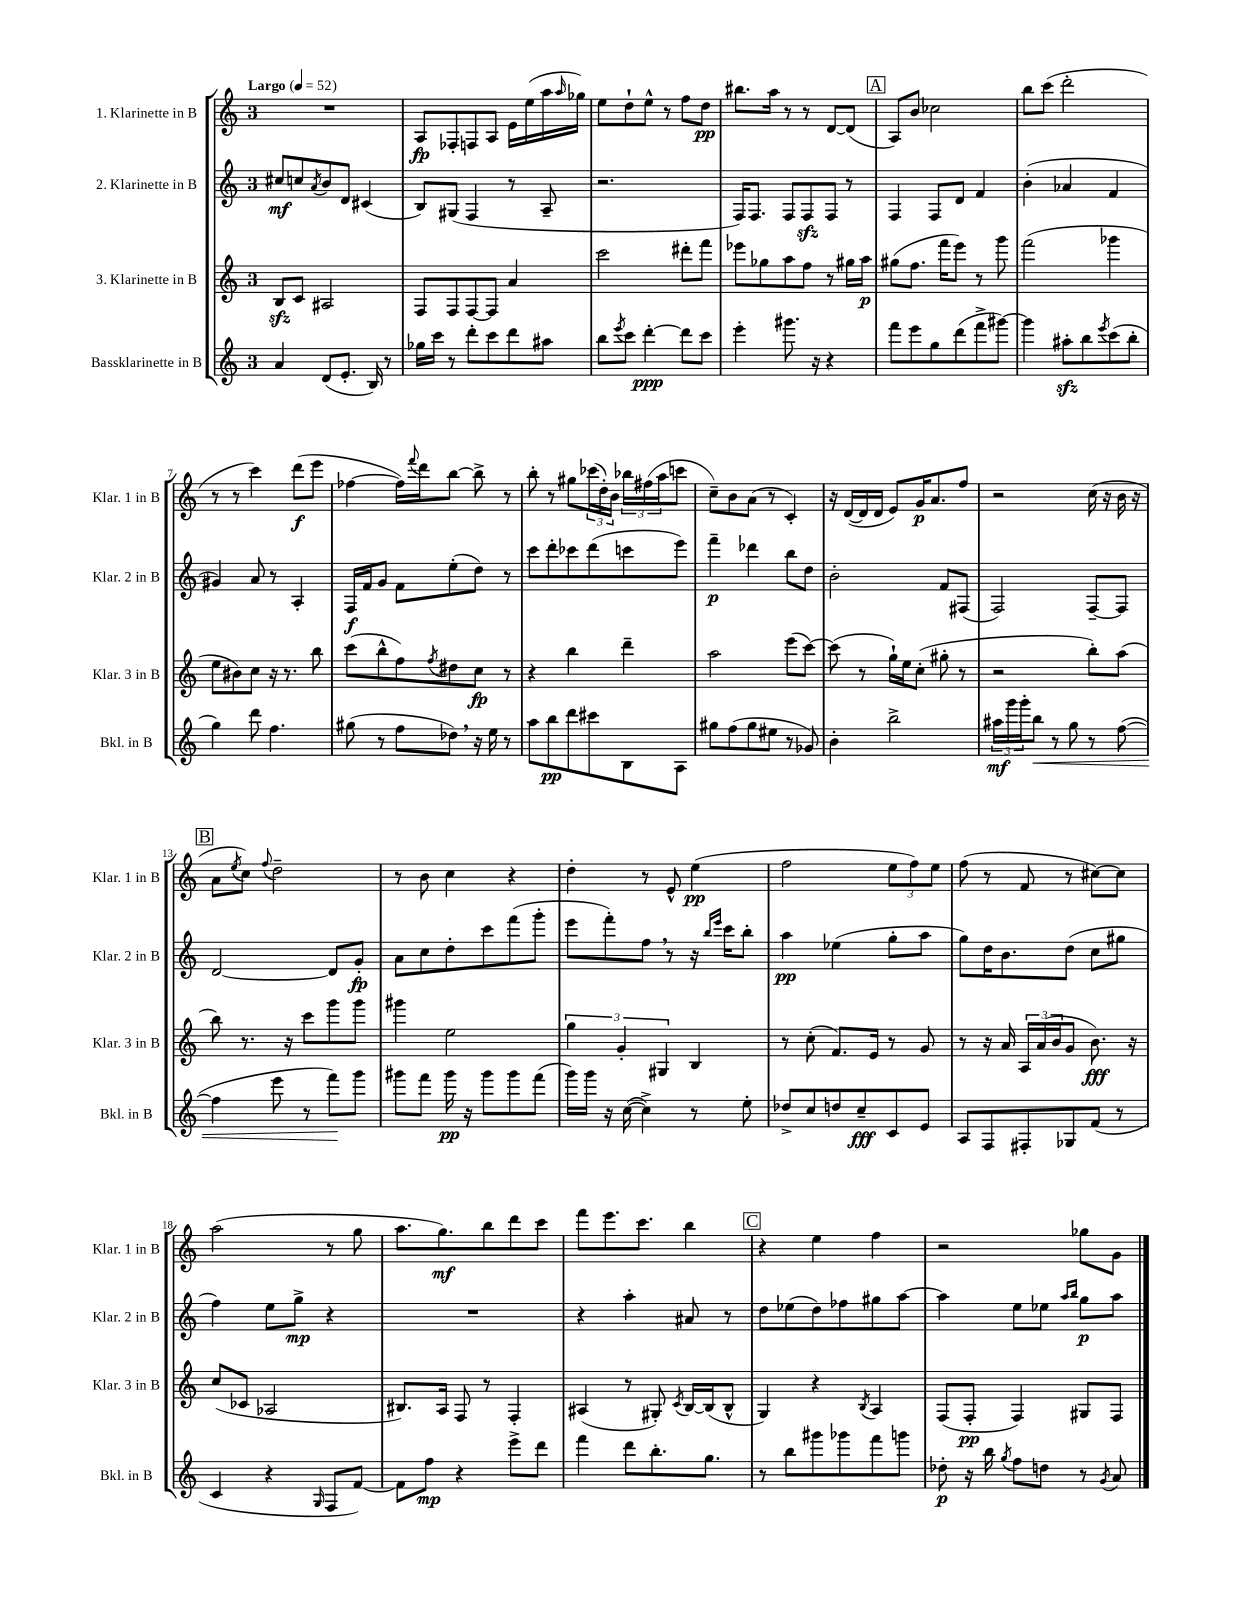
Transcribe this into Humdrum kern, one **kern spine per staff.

**kern	**dynam	**kern	**dynam	**kern	**dynam	**kern	**dynam
*part4	*part4	*part3	*part3	*part2	*part2	*part1	*part1
*staff4	*staff4	*staff3	*staff3	*staff2	*staff2	*staff1	*staff1
*I"Bassklarinette in B	*	*I"3. Klarinette in B	*	*I"2. Klarinette in B	*	*I"1. Klarinette in B	*
*I'Bkl. in B	*	*I'Klar. 3 in B	*	*I'Klar. 2 in B	*	*I'Klar. 1 in B	*
*clefG2	*	*clefG2	*	*clefG2	*	*clefG2	*
*k[]	*	*k[]	*	*k[]	*	*k[]	*
*M3/4	*	*M3/4	*	*M3/4	*	*M3/4	*
*MM52	*	*MM52	*	*MM52	*	*MM52	*
=1	=1	=1	=1	=1	=1	=1	=1
!	!	!	!	!	!	!LO:TX:a:B:t=Largo	!
4a/	.	8Bzz/L	.	8cc#X/L	mf	2.r	.
.	.	8c/J	.	8ccn/	.	.	.
.	.	.	.	8qa/	.	.	.
(8d/L	.	2A#X/	.	8b/	.	.	.
8.e'/J	.	.	.	8d/J	.	.	.
.	.	.	.	(4c#X/	.	.	.
16B/)	.	.	.	.	.	.	.
8r	.	.	.	.	.	.	.
=2	=2	=2	=2	=2	=2	=2	=2
16gg-X\LL	.	8F/L	.	8B/L)	.	8A/L	fp
16ccc\JJ	.	.	.	.	.	.	.
8r	.	8F/	.	(8G#X/J	.	8F-X'/	.
8ddd'\L	.	[8F/	.	4F/	.	8Fn/	.
8ccc\	.	8F/J]	.	.	.	8A/J	.
8ddd\	.	4a/	.	8r	.	16e\LL	.
.	.	.	.	.	.	(16ee\	.
8aa#X\J	.	.	.	8A~/	.	16aa\	.
.	.	.	.	.	.	16qqaa/	.
.	.	.	.	.	.	16gg-X\JJ)	.
=3	=3	=3	=3	=3	=3	=3	=3
8bb\L	.	2ccc\	.	2.r	.	8ee\L	.
8qeee/	.	.	.	.	.	.	.
8ccc\J	.	.	.	.	.	8dd`\	.
[4ddd'\	ppp	.	.	.	.	8ee^^\J	.
.	.	.	.	.	.	8r	.
8ddd\L]	.	8ddd#X'\L	.	.	.	8ff\L	.
8ccc\J	.	8fff\J	.	.	.	8dd\J	pp
=4	=4	=4	=4	=4	=4	=4	=4
4eee'\	.	8eee-X\L	.	16F/KL)	.	8.bb#X\L	.
.	.	.	.	8.F/J	.	.	.
.	.	8gg-X\	.	.	.	.	.
.	.	.	.	.	.	16aa\Jk	.
8.ggg#X\	.	8aa\	.	8F/L	.	8r	.
.	.	8ff\J	.	8Fzz/	.	8r	.
16r	.	.	.	.	.	.	.
4r	.	8r	.	8F/J	.	[8d/L	.
.	.	16gg#X\LL	.	8r	.	(8d/J]	.
.	.	16aa\JJ	p	.	.	.	.
!!LO:REH:place=s1:t=A
=5	=5	=5	=5	=5	=5	=5	=5
8fff\L	.	(8gg#X\L	.	4F/	.	8A/L)	.
8eee\	.	8.ff\J	.	.	.	8b/J	.
8gg\	.	.	.	8F/L	.	2cc-X\	.
.	.	16fff\KL	.	.	.	.	.
(8ddd\	.	8eee\J)	.	8d/J	.	.	.
8fff^\	.	8r	.	4f/	.	.	.
[8ggg#X\J)	.	8ggg\	.	.	.	.	.
=6	=6	=6	=6	=6	=6	=6	=6
4ggg#\]	.	(2fff\	.	(4b'\	.	8bb\L	.
.	.	.	.	.	.	(8ccc\J	.
8aa#Xzz'\L	.	.	.	4a-X/	.	2ddd'\	.
8bb\	.	.	.	.	.	.	.
8qeee/	.	.	.	.	.	.	.
(8ccc\	.	4ggg-X\	.	4f/	.	.	.
8bb'\J	.	.	.	.	.	.	.
!!LO:LB:g=z
=7	=7	=7	=7	=7	=7	=7	=7
4gg\)	.	8ee\L	.	4g#X/)	.	8r	.
.	.	8b#X\)	.	.	.	8r	.
8ddd\	.	8cc\J	.	8a/	.	4ccc\)	.
4.ff\	.	16r	.	8r	.	.	.
.	.	8.r	.	.	.	.	.
.	.	.	.	4A'/	.	(8ddd\L	f
.	.	8bb\	.	.	.	8eee\J	.
=8	=8	=8	=8	=8	=8	=8	=8
(8gg#X\	.	(8ccc\L	.	16F/LL	f	[4ff-X\	.
.	.	.	.	16f/J	.	.	.
8r	.	8bb^^\	.	8g/J	.	.	.
8ff\L	.	8ff\)	.	8f\L	.	16ff-\LL])	.
.	.	.	.	.	.	8qqfff/	.
.	.	.	.	.	.	16ddd\J	.
.	.	8qff/	.	.	.	.	.
8dd-X,\J)	.	8dd#X\	.	(8ee'\	.	[8bb\J	.
16r	.	8cc\J	fp	8dd\J)	.	8bb^\]	.
16ee\	.	.	.	.	.	.	.
8r	.	8r	.	8r	.	8r	.
=9	=9	=9	=9	=9	=9	=9	=9
8aa\L	.	4r	.	8ccc\L	.	8bb'\	.
8bb\	pp	.	.	8ddd'\	.	8r	.
8ddd\	.	4bb\	.	8ccc-X\	.	8gg#X\L	.
8ccc#X\	.	.	.	(8ddd\	.	(24ccc-X\L	.
.	.	.	.	.	.	24dd'\)	.
.	.	.	.	.	.	24b\JJ	.
8B\	.	4ddd~\	.	8cccn\	.	24bb-X\LL	.
.	.	.	.	.	.	(24ff#X\	.
.	.	.	.	.	.	24aa\J	.
8A\J	.	.	.	8eee\J)	.	8cccn\J	.
=10	=10	=10	=10	=10	=10	=10	=10
8gg#X\L	.	2aa\	.	4fff~\	p	8cc~\L)	.
(8ff\	.	.	.	.	.	8b\	.
8gg#\	.	.	.	4ddd-X\	.	(8a\J	.
8ee#X\J	.	.	.	.	.	8r	.
8r	.	(8eee\L	.	8bb\L	.	4c'/)	.
8g-X/)	.	[8ccc\J)	.	8dd\J	.	.	.
=11	=11	=11	=11	=11	=11	=11	=11
4b'\	.	(8ccc\]	.	2b'\	.	16r	.
.	.	.	.	.	.	([16d/LL	.
.	.	8r	.	.	.	16d/]	.
.	.	.	.	.	.	16d/JJ	.
2bb^\	.	16gg`\LL)	.	.	.	8e/L)	.
.	.	16ee\J	.	.	.	.	.
.	.	(8cc'\J	.	.	.	16g/K	p
.	.	.	.	.	.	8.a/	.
.	.	8gg#X'\	.	8f/L	.	.	.
.	.	8r	.	(8F#X/J	.	8ff/J	.
=12	=12	=12	=12	=12	=12	=12	=12
24aa#X\LL	mf	2r	.	2F/)	.	2r	.
24ggg\	.	.	.	.	.	.	.
24ggg'\J	.	.	.	.	.	.	.
!	!LO:HP:b	!	!	!	!	!	!
8bb\J	<	.	.	.	.	.	.
8r	.	.	.	.	.	.	.
8gg\	.	.	.	.	.	.	.
8r	.	8bb'\L)	.	[8F~/L	.	(16cc\	.
.	.	.	.	.	.	16r	.
([8ff\	.	(8aa\J	.	8F/J]	.	16b\	.
.	.	.	.	.	.	16r	.
!!LO:LB:g=z
!!LO:REH:place=s1:t=B
=13	=13	=13	=13	=13	=13	=13	=13
4ff\]	.	8bb\)	.	[2d/	.	8a\L	.
.	.	.	.	.	.	8qee/	.
.	.	8.r	.	.	.	8cc\J)	.
.	.	.	.	.	.	8qqff/	.
8eee\	.	.	.	.	.	2dd~\	.
.	.	16r	.	.	.	.	.
8r	.	8ccc\L	.	.	.	.	.
8fff\L)	.	8ggg\	.	8d/L]	.	.	.
8ggg\J	[	8ggg\J	.	8g'/J	fp	.	.
=14	=14	=14	=14	=14	=14	=14	=14
8ggg#X\L	.	4ggg#X\	.	8a\L	.	8r	.
8fff\J	.	.	.	8cc\	.	8b\	.
16ggg#\	pp	2ee\	.	8dd'\	.	4cc\	.
16r	.	.	.	.	.	.	.
8ggg#\L	.	.	.	8ccc\	.	.	.
8ggg#\	.	.	.	(8fff\	.	4r	.
(8fff\J	.	.	.	8ggg'\J	.	.	.
=15	=15	=15	=15	=15	=15	=15	=15
16ggg\LL)	.	6gg\	.	8eee\L	.	4dd'\	.
16ggg\JJ	.	.	.	.	.	.	.
16r	.	.	.	8fff'\)	.	.	.
.	.	6g'/	.	.	.	.	.
([16cc\	.	.	.	.	.	.	.
4cc^\])	.	.	.	8ff,\J	.	8r	.
.	.	6G#X/	.	.	.	.	.
.	.	.	.	8r	.	8e^^/	.
8r	.	4B/	.	16r	.	(4ee\	pp
.	.	.	.	16qqbb/LL	.	.	.
.	.	.	.	16qqeee/JJ	.	.	.
.	.	.	.	16ccc\KL	.	.	.
8ee'\	.	.	.	8bb'\J	.	.	.
=16	=16	=16	=16	=16	=16	=16	=16
8dd-X^/L	.	8r	.	4aa\	pp	2ff\	.
8cc/	.	(8cc'\	.	.	.	.	.
8ddn/	.	8.f/L)	.	(4ee-X\	.	.	.
8cc~/	fff	.	.	.	.	.	.
.	.	16e/Jk	.	.	.	.	.
8c/	.	8r	.	8gg'\L	.	12ee\L	.
.	.	.	.	.	.	12ff\)	.
8e/J	.	8g/	.	8aa\J	.	.	.
.	.	.	.	.	.	12ee\J	.
=17	=17	=17	=17	=17	=17	=17	=17
8A/L	.	8r	.	8gg\L)	.	(8ff\	.
8F/	.	16r	.	16dd\K	.	8r	.
.	.	16a/	.	8.b\	.	.	.
8F#X'/	.	24A/LL	.	.	.	8f/	.
.	.	(24a/	.	.	.	.	.
.	.	24b/J	.	.	.	.	.
8G-X/	.	8g/J	.	(8dd\J	.	8r	.
(8f/J	.	8.b\)	fff	8cc\L	.	[8cc#X\L)	.
8r	.	.	.	8gg#X\J	.	8cc#\J]	.
.	.	16r	.	.	.	.	.
!!LO:LB:g=z
=18	=18	=18	=18	=18	=18	=18	=18
4c/	.	(8cc/L	.	4ff\)	.	(2aa\	.
.	.	8c-X/J	.	.	.	.	.
4r	.	2A-X/	.	8ee\L	.	.	.
.	.	.	.	8gg^\J	mp	.	.
16qqG/	.	.	.	.	.	.	.
8F/L	.	.	.	4r	.	8r	.
[8f/J)	.	.	.	.	.	8gg\	.
=19	=19	=19	=19	=19	=19	=19	=19
8f\L]	.	8.B#X/L)	.	2.r	.	8.aa\L	.
8ff\J	mp	.	.	.	.	.	.
.	.	16A/Jk	.	.	.	8.gg\)	mf
4r	.	8F/	.	.	.	.	.
.	.	8r	.	.	.	8bb\	.
8eee^\L	.	4F'/	.	.	.	8ddd\	.
8ddd\J	.	.	.	.	.	8ccc\J	.
=20	=20	=20	=20	=20	=20	=20	=20
4fff\	.	(4A#X/	.	4r	.	8fff\L	.
.	.	.	.	.	.	8.eee\	.
8ddd\L	.	8r	.	4aa'\	.	.	.
.	.	.	.	.	.	8.ccc\J	.
8.bb'\	.	8G#X'/)	.	.	.	.	.
.	.	8qc/	.	.	.	.	.
.	.	[16B/LL	.	8a#X/	.	4bb\	.
8.gg\J	.	(16B/J]	.	.	.	.	.
.	.	8B^^/J	.	8r	.	.	.
!!LO:REH:place=s1:t=C
=21	=21	=21	=21	=21	=21	=21	=21
8r	.	4G/)	.	8dd\L	.	4r	.
8bb\L	.	.	.	(8ee-X\	.	.	.
8ggg#X\	.	4r	.	8dd\)	.	4ee\	.
8ggg-X\	.	.	.	8ff-X\	.	.	.
.	.	8qB/	.	.	.	.	.
8fff\	.	4A/	.	8gg#X\	.	4ff\	.
8gggn\J	.	.	.	[8aa\J	.	.	.
=22	=22	=22	=22	=22	=22	=22	=22
8dd-X'\	p	(8F/L	.	4aa\]	.	2r	.
16r	.	8F'/J	pp	.	.	.	.
16bb\	.	.	.	.	.	.	.
8qgg/	.	.	.	.	.	.	.
8ff\L	.	4F/)	.	8ee\L	.	.	.
8ddn\J	.	.	.	8ee-X\J	.	.	.
.	.	.	.	16qqaa/LL	.	.	.
.	.	.	.	16qqbb/JJ	.	.	.
8r	.	8G#X/L	.	8gg\L	p	8gg-X\L	.
8qg/	.	.	.	.	.	.	.
8a/	.	8F/J	.	8aa\J	.	8g\J	.
==	==	==	==	==	==	==	==
*-	*-	*-	*-	*-	*-	*-	*-
